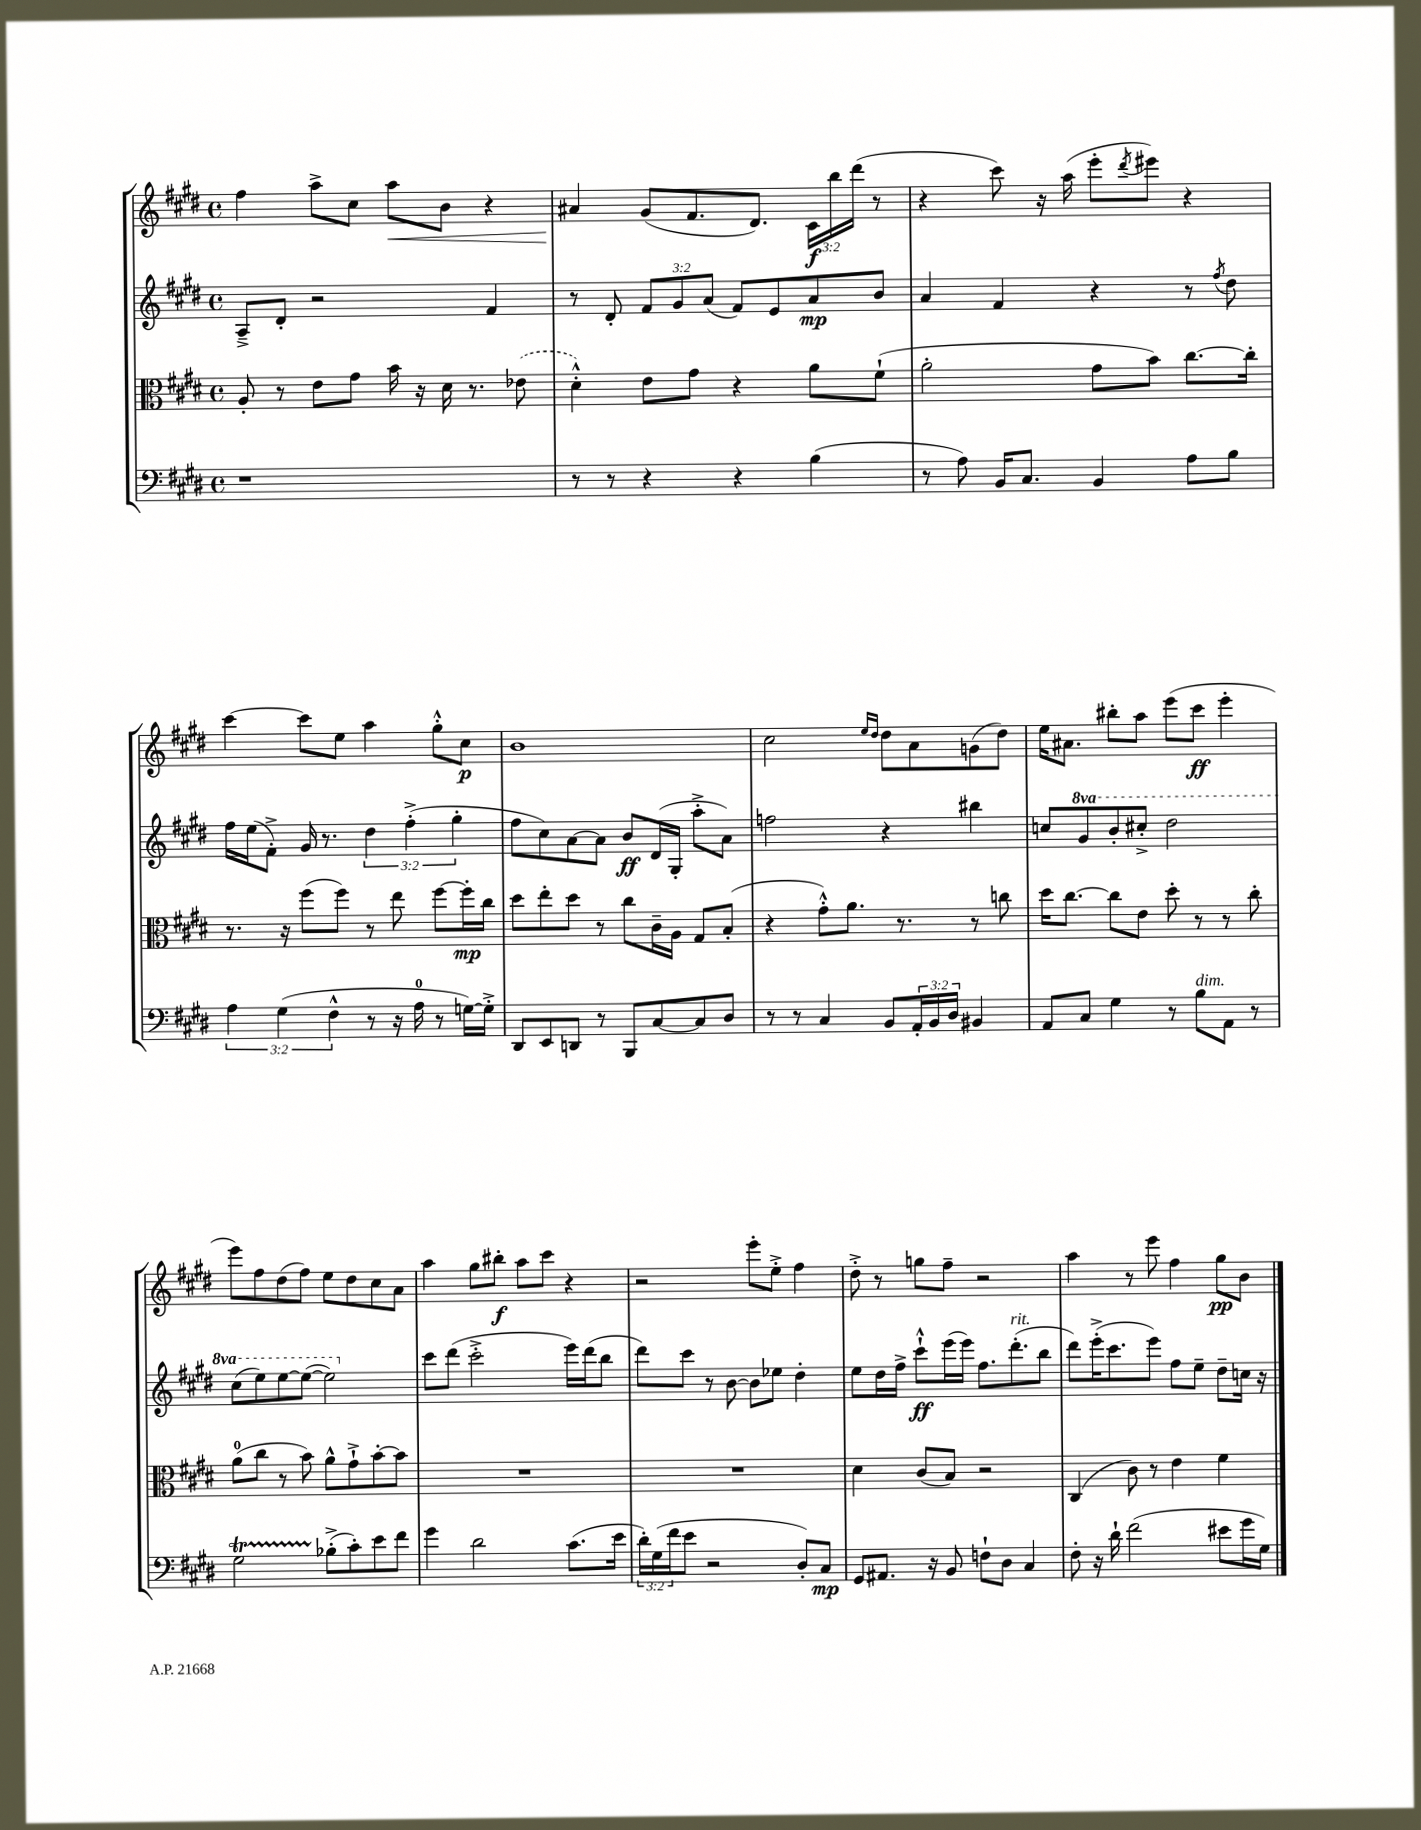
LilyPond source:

<<
\new StaffGroup <<
\new Staff = "s0" {
    \clef treble \key e \major \defaultTimeSignature \time 4/4 \override Staff.TupletNumber.text = #tuplet-number::calc-fraction-text
    fis''4 a''8-> cis''8 a''8\< b'8 r4 |
    ais'4\! gis'8( fis'8. dis'8.) \tuplet 3/2 { cis'16\f b''16 dis'''16( } r8 |
    r4 cis'''8) r16 a''16( e'''8-. \acciaccatura { dis'''8 } eis'''8) r4 |
    cis'''4~ cis'''8 e''8 a''4 gis''8-.-^ cis''8\p |
    b'1 |
    cis''2 \grace { e''16 dis''16 } dis''8 a'8 g'8( dis''8) |
    e''16 ais'8. bis''8-. a''8 e'''8( cis'''8\ff e'''4-. |
    e'''8) fis''8 dis''8( fis''8) e''8 dis''8 cis''8 a'8 |
    a''4 gis''8 bis''8-.\f a''8 cis'''8 r4 |
    r2 e'''8-. e''8-.-> fis''4 |
    dis''8-.-> r8 g''8 fis''8-- r2 |
    a''4 r8 e'''8 fis''4 gis''8\pp b'8 \bar "|." |
}
\new Staff = "s1" {
    \clef treble \key e \major \defaultTimeSignature \time 4/4 \override Staff.TupletNumber.text = #tuplet-number::calc-fraction-text \set Staff.ottavationMarkups = #ottavation-simple-ordinals
    a8---> dis'8-. r2 fis'4 |
    r8 dis'8-. \tuplet 3/2 { fis'8 gis'8 a'8( } fis'8) e'8 a'8\mp b'8 |
    a'4 fis'4 r4 r8 \acciaccatura { fis''8 } dis''8 |
    fis''16 e''16( fis'8-.->) gis'16 r8. \tuplet 3/2 { dis''4 fis''4-.->( gis''4-. } |
    fis''8 cis''8) a'8~ a'8 b'8\ff dis'16( gis16-. a''8-.-> a'8) |
    f''2 r4 bis''4 |
    c''8 \ottava #1 gis''8 b''8-. cis'''!8-.-> dis'''2 |
    cis'''8( e'''8) e'''8~ e'''8~( e'''2) \ottava #0 |
    cis'''8 dis'''8( cis'''2-.-> e'''16) dis'''16( b''8 |
    dis'''8) cis'''8 r8 b'8~ b'8 ees''8 dis''4-. |
    e''8 dis''16 fis''16-> cis'''8-!-^\ff e'''16( e'''16) fis''8. dis'''8.-.^\markup { \italic "rit." }( b''8 |
    dis'''8) e'''16-.->( cis'''8. e'''8) fis''8 e''8-- dis''8-- c''16 r16 \bar "|." |
}
\new Staff = "s2" {
    \clef alto \key e \major \defaultTimeSignature \time 4/4
    a8-. r8 e'8 gis'8 b'16 r16 dis'16 r8. \once \slurDashed ees'8( |
    dis'4-.-^) e'8 gis'8 r4 a'8 fis'8-!( |
    a'2-. gis'8 b'8) cis''8.~ cis''16-. |
    r8. r16 fis''8( fis''8) r8 e''8 fis''8~ fis''16-.\mp cis''16 |
    dis''8 e''8-. dis''8 r8 cis''8 cis'16-- a16 gis8 b8-.( |
    r4 gis'8-.-^) a'8. r8. r8 c''8 |
    dis''16 cis''8.~ cis''8 e'8 dis''8-. r8 r8 cis''8-. |
    a'8-0( cis''8 r8 b'8) a'8-^ gis'8-!-> b'8~-. b'8 |
    R1 |
    R1 |
    dis'4 cis'8( b8) r2 |
    cis4( cis'8) r8 e'4 fis'4 \bar "|." |
}
\new Staff = "s3" {
    \clef bass \key e \major \defaultTimeSignature \time 4/4 \override Staff.TupletNumber.text = #tuplet-number::calc-fraction-text
    r1 |
    r8 r8 r4 r4 b4( |
    r8 a8) b,16 cis8. b,4 a8 b8 |
    \tuplet 3/2 { a4 gis4( fis4-^ } r8 r16 a16-0 r8 g16~) g16-.-> |
    dis,8 e,8 d,8 r8 b,,8 cis8~ cis8 dis8 |
    r8 r8 cis4 b,8 \tuplet 3/2 { a,16-. b,16 dis16 } bis,4 |
    a,8 cis8 gis4 r8 b8^\markup { \italic "dim." } a,8 r8 |
    gis2\startTrillSpan bes8-.->\stopTrillSpan( cis'8-.) e'8 fis'8 |
    gis'4 dis'2 cis'8.( e'16 |
    \tuplet 3/2 { dis'16-.) gis16( fis'16 } e'8 r2 dis8-.) cis8\mp |
    gis,8 ais,8. r16 b,8 f8-! dis8 cis4 |
    fis8-. r16 dis'16-! fis'2( eis'8 gis'16 gis16) \bar "|." |
}
>>
>>
\layout { \context { \Score \remove "Bar_number_engraver" } }
